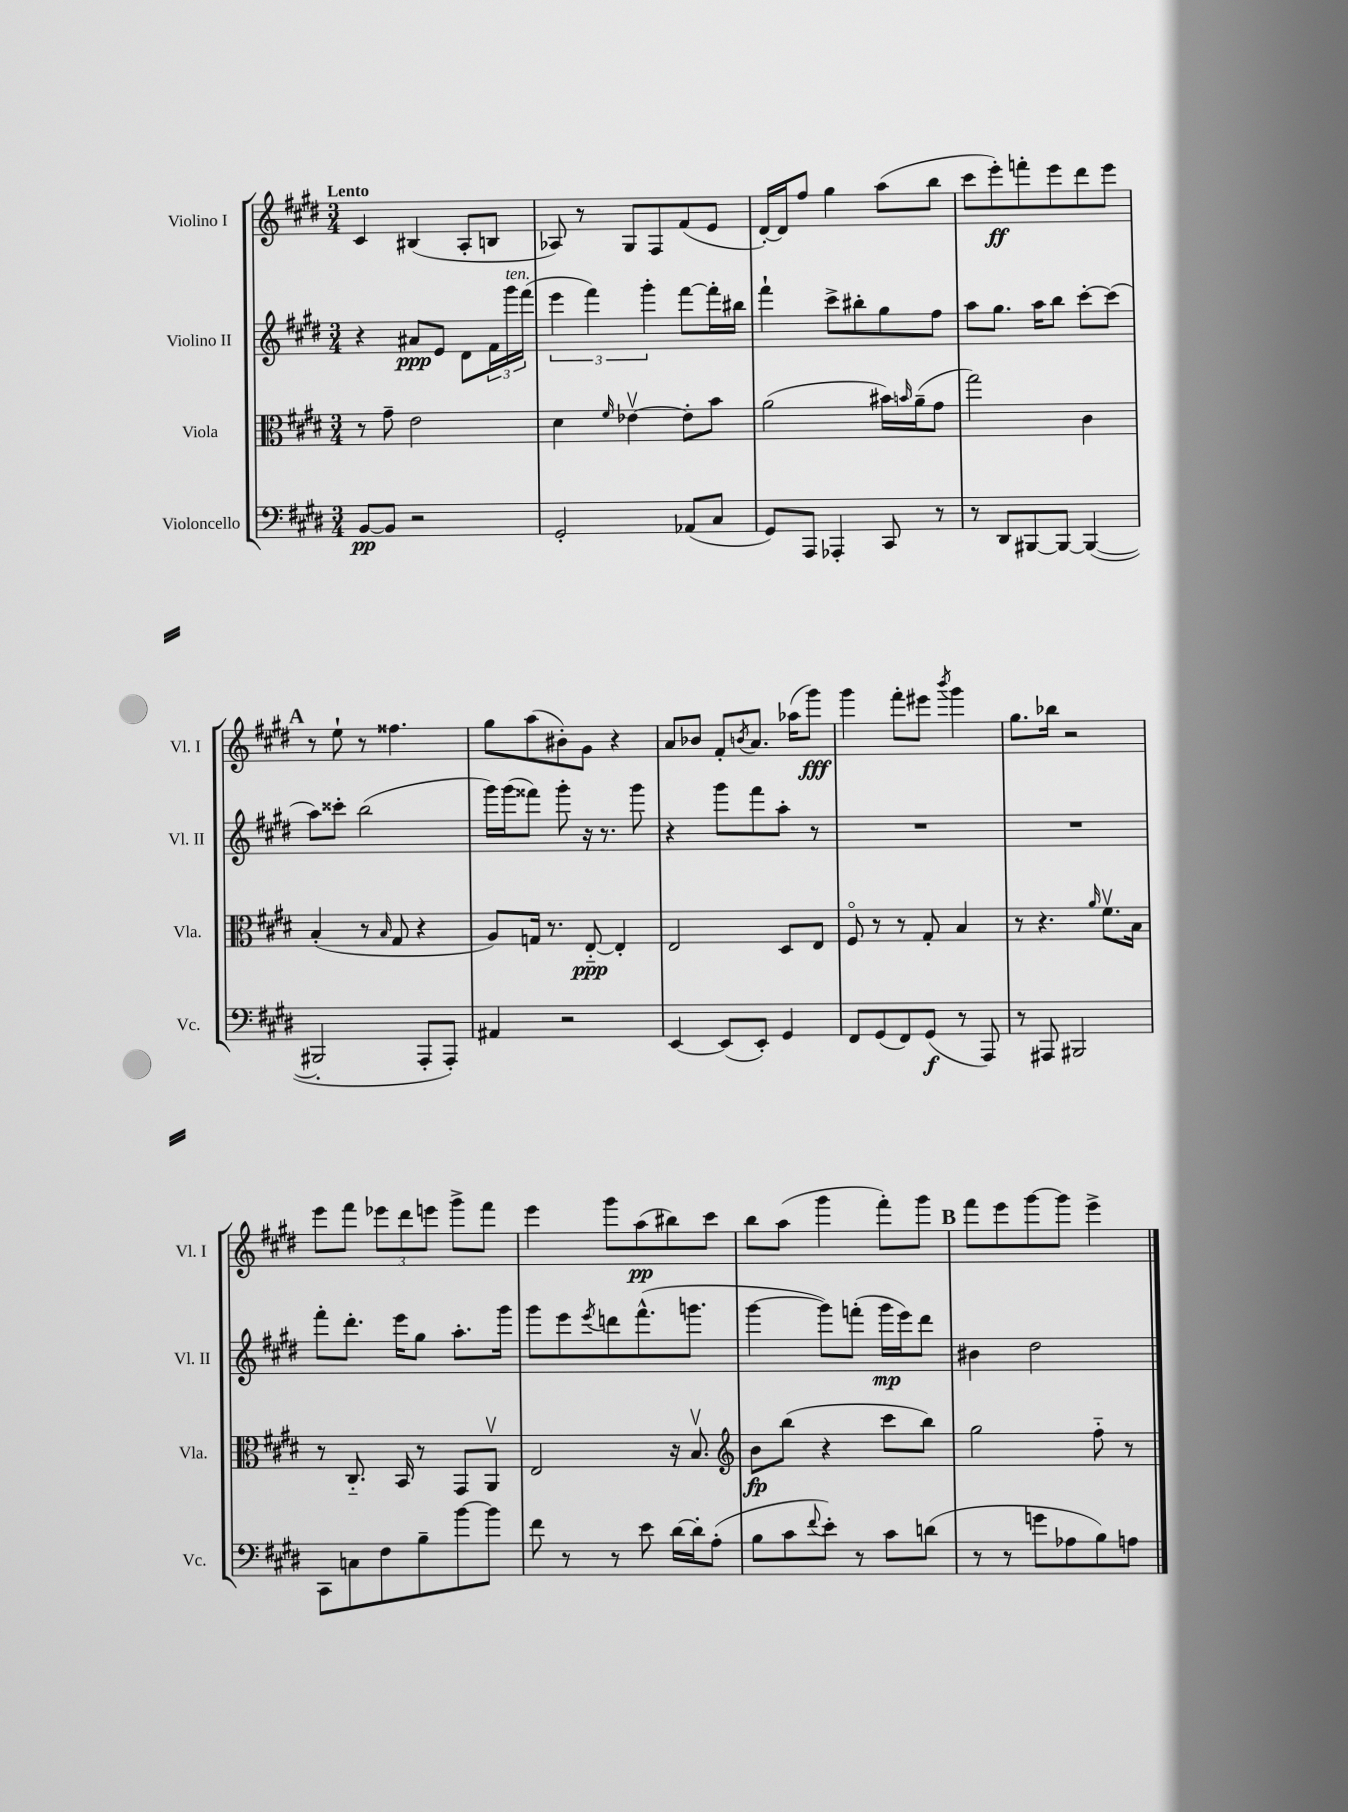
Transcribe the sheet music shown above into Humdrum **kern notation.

**kern	**kern	**kern	**kern
*staff4	*staff3	*staff2	*staff1
*clefF4	*clefC3	*clefG2	*clefG2
*k[f#c#g#d#]	*k[f#c#g#d#]	*k[f#c#g#d#]	*k[f#c#g#d#]
*M3/4	*M3/4	*M3/4	*M3/4
[8BB/L	8r	4r	4c#/
8BB/]J	8g#~\	.	.
2r	2e\	8a#/L	(4B#/
.	.	8e/J	.
.	.	8d#\L	8A'/L
.	.	24f#\L	8B/J
.	.	24ggg#\	.
.	.	(24fff#\JJ	.
=	=	=	=
2GG#'/	4d#\	6eee\	8A-/)
.	.	.	8r
.	.	6fff#\)	.
.	16qqf#/	.	.
.	[4e-v\	.	8G#/L
.	.	6ggg#'\	.
.	.	.	8F#/
(8AA-/L	8e-'\]L	[8fff#\L	(8f#/
8C#/J	8b\J	16fff#'\]L	8e/J
.	.	16bb#\JJ	.
=	=	=	=
8GG#/L)	(2a\	4fff#`\	[16d#'/LL)
.	.	.	16d#/]J
8AAA/J	.	.	8ff#/J
4AAA-'/	.	8ccc#^\L	4gg#\
.	.	8bb#'\	.
8CC#/	16b#\LL)	8gg#\	(8aa\L
.	16qqb/	.	.
.	(16a~\J	.	.
8r	8g#\J	8ff#\J	8bb\J
=	=	=	=
8r	2gg#\)	8aa\L	8ccc#\L
8DD#/L	.	8.gg#\J	8eee'\)
[8BBB#/	.	.	8fff'\
.	.	16aa\LK	.
8BBB#/_J	.	8bb\J	8eee\
(4BBB#/_	4c#\	[8ccc#'\L	8ddd#\
.	.	(8ccc#\]J	8eee\J
=	=	=	=
2BBB#'/]	(4B'/	8aa\L)	8r
.	.	8ccc##'\J	8ee`\
.	8r	(2bb\	8r
.	16qqB/	.	.
.	8G#/	.	4.ff##\
8AAA'/L	4r	.	.
8AAA'/J)	.	.	.
=	=	=	=
4AA#/	8A/L)	16ggg#\LL)	8gg#\L
.	.	(16ggg#\J	.
.	16G/Jk	8fff##\J)	(8aa\
.	8.r	.	.
2r	.	8ggg#'\	8b#'\)
.	[8E'~/	16r	8g#\J
.	.	8.r	.
.	4E'/]	.	4r
.	.	8ggg#\	.
=	=	=	=
[4EE/	2E/	4r	8a/L
.	.	.	8b-/J
(8EE/]L	.	8ggg#\L	8f#'/L
.	.	.	8qb/
8EE'/J)	.	8fff#\	8.a/J
4GG#/	8D#/L	8aa'\J	.
.	.	.	(16aa-\LK
.	8E/J	8r	8ggg#\J)
=	=	=	=
8FF#/L	8F#o/	2.r	4ggg#\
(8GG#/	8r	.	.
8FF#/)	8r	.	8fff#'\L
(8GG#/J	8G#'/	.	8eee#\J
.	.	.	8qbbb/
8r	4B/	.	4ggg#\
8AAA/)	.	.	.
=	=	=	=
8r	8r	2.r	8.gg#\L
8AAA#/	4.r	.	.
.	.	.	16bb-\Jk
2BBB#/	.	.	2r
.	16qqa/	.	.
.	8.f#v\L	.	.
.	16B\Jk	.	.
=	=	=	=
8CC#\L	8r	8fff#'\L	8eee\L
8C\	8.C#'~/	8.ddd#'\J	8fff#\J
8F#\	.	.	12eee-\L
.	16BB/	16eee\LK	.
.	.	.	12ddd#\
8B~\	8r	8gg#\J	.
.	.	.	12eee\J
[8b\	8GG#/L	8.aa'\L	8ggg#^\L
8b\]J	8AAv/J	.	8fff#\J
.	.	16ggg#\Jk	.
=	=	=	=
8f#\	2E/	8ggg#\L	4eee\
8r	.	8eee\	.
.	.	8qeee/	.
8r	.	8ddd\	8ggg#\L
8e\	.	(8.fff#^^\	(8aa\
[16d#\LL	16r	.	8bb#\)
16d#'\]J	8.Bv/	8.ggg\J	.
(8A'\J	.	.	8ccc#\J
=	=	=	=
*	*clefG2	*	*
8B\L	8b\L	[4ggg#\	8bb\L
8c#\	(8bb\J	.	(8aa\J
8qqf#/	.	.	.
8e'\J)	4r	8ggg#\]L)	4ggg#\
8r	.	(8fff'\J	.
8c#\L	8ccc#\L	16ggg#\LL	8fff#'\L)
.	.	16eee\J)	.
(8d\J	8bb\J)	8ddd#\J	8ggg#\J
=	=	=	=
8r	2gg#\	4b#\	8fff#\L
8r	.	.	8eee\
8g\L	.	2dd#\	[8ggg#\
8A-\	.	.	8ggg#\]J
8B\)	8ff#'~\	.	4eee^\
8A\J	8r	.	.
==	==	==	==
*-	*-	*-	*-
